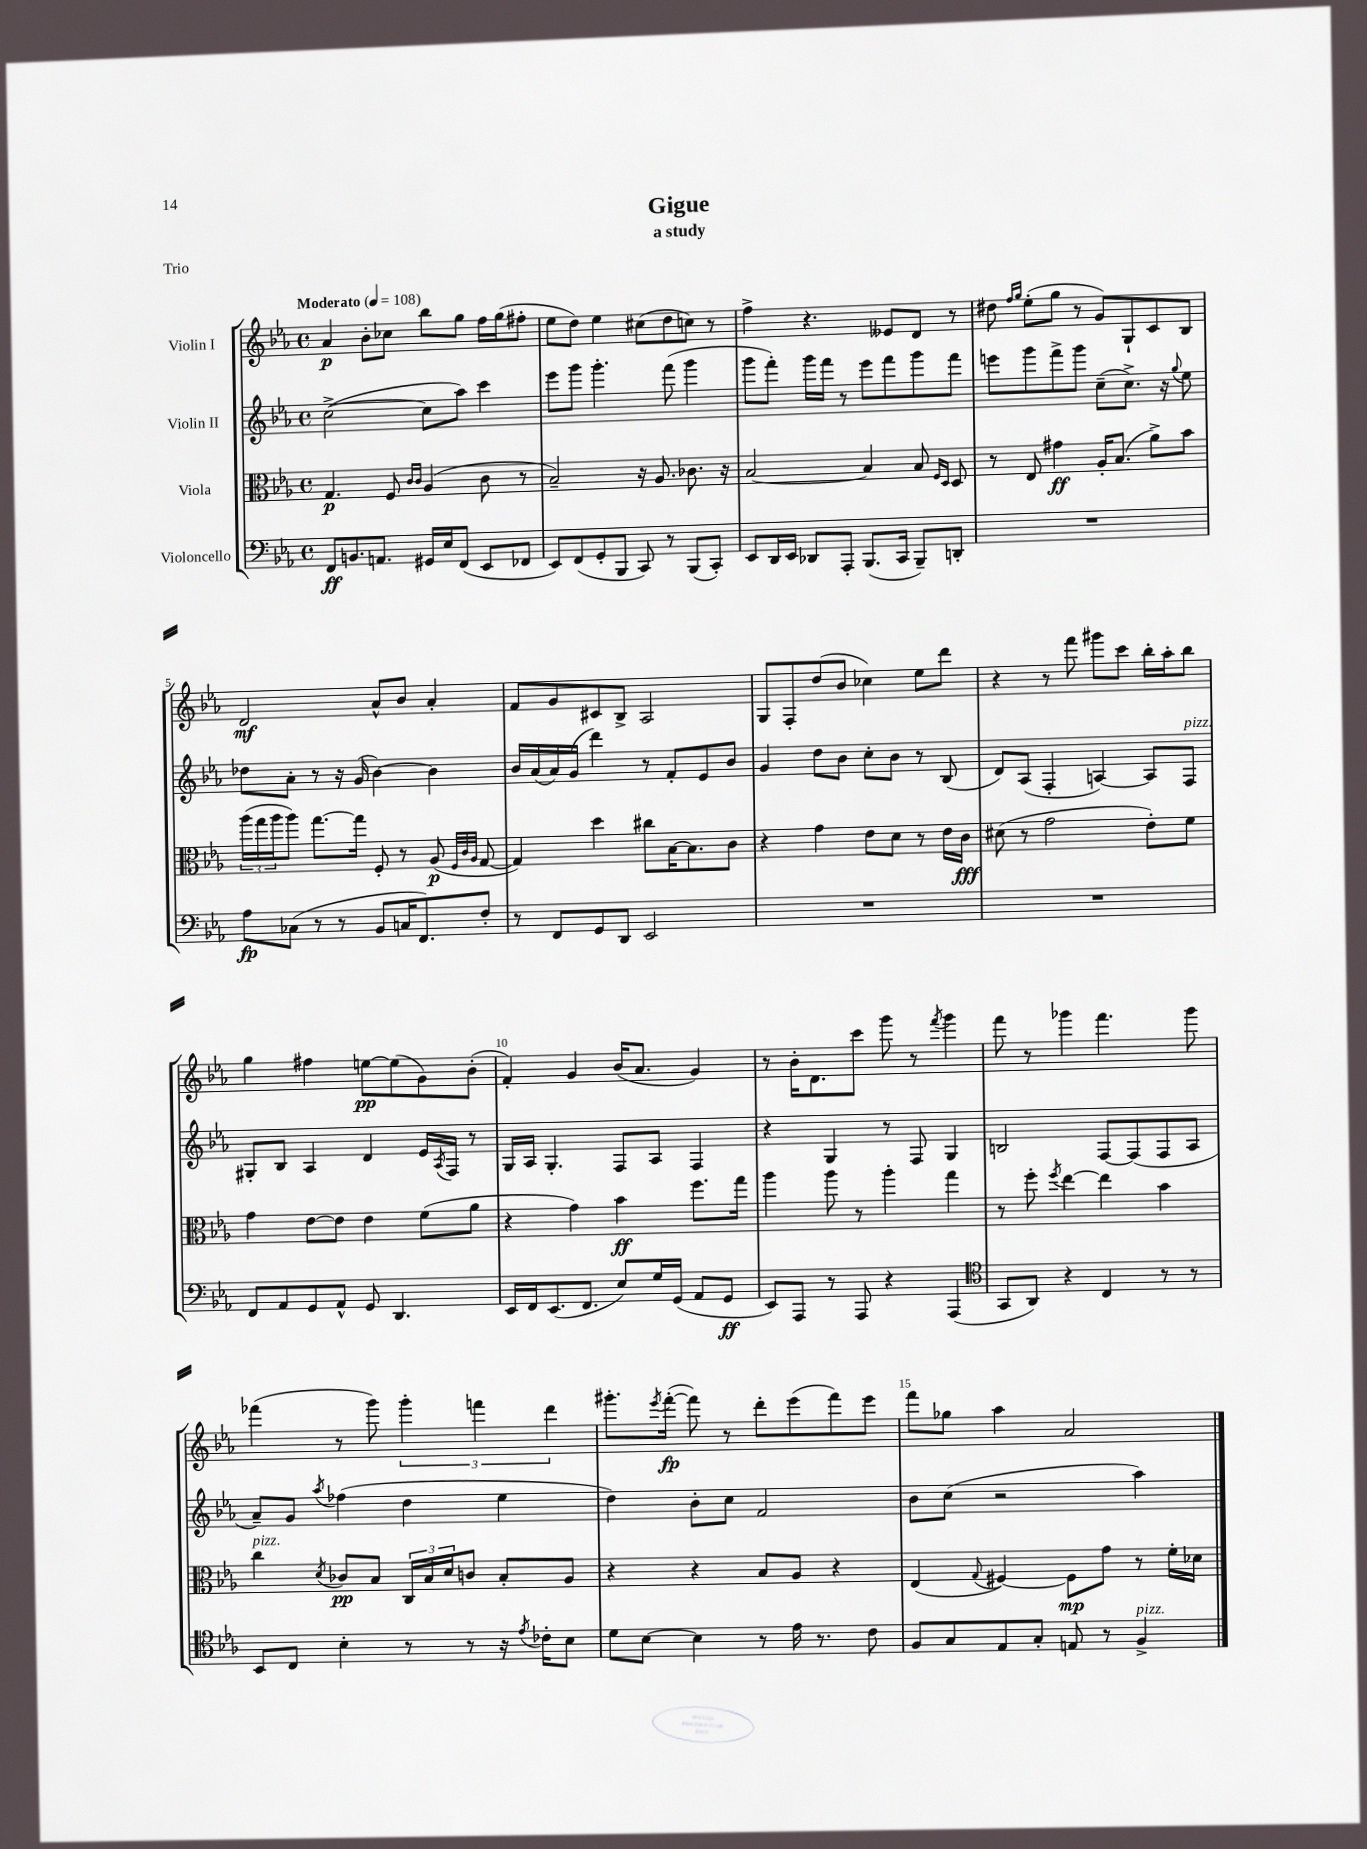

**kern	**dynam	**kern	**dynam	**kern	**kern	**dynam
*part4	*part4	*part3	*part3	*part2	*part1	*part1
*staff4	*staff4	*staff3	*staff3	*staff2	*staff1	*staff1
*I"Violoncello	*	*I"Viola	*	*I"Violin II	*I"Violin I	*
*clefF4	*	*clefC3	*	*clefG2	*clefG2	*
*k[b-e-a-]	*	*k[b-e-a-]	*	*k[b-e-a-]	*k[b-e-a-]	*
*M4/4	*	*M4/4	*	*M4/4	*M4/4	*
*met(c)	*	*met(c)	*	*met(c)	*met(c)	*
*MM108	*	*MM108	*	*MM108	*MM108	*
=1	=1	=1	=1	=1	=1	=1
!	!	!	!	!	!LO:TX:a:B:t=Moderato	!
8FF/L	ff	4.G/	p	([2cc^\	4a-/	p
8.BBn/	.	.	.	.	.	.
.	.	.	.	.	8b-'\L	.
8.AAn/J	.	.	.	.	.	.
.	.	8F/	.	.	8cc-X\J	.
.	.	16qqc/LL	.	.	.	.
.	.	16qqc/JJ	.	.	.	.
16GG#X/LL	.	(4A-/	.	8cc\L]	8bb-\L	.
16E-/J	.	.	.	.	.	.
(8FF/J	.	.	.	8aa-\J)	8gg\J	.
8EE-/L	.	8c\	.	4ccc\	16ff\LL	.
.	.	.	.	.	(16gg\J	.
8FF-X/J	.	8r	.	.	8ff#X'\J	.
=2	=2	=2	=2	=2	=2	=2
8EE-/L)	.	2B-~/)	.	8eee-\L	8ee-\L	.
(8FF/	.	.	.	8ggg\J	8dd\J)	.
8GG'/	.	.	.	4.ggg'\	4ee-\	.
8BBB-/J	.	.	.	.	.	.
8CC/)	.	16r	.	.	(8cc#X\L	.
.	.	8.A-/	.	.	.	.
8r	.	.	.	(8fff\	8dd\	.
(8BBB-/L	.	8.c-X\	.	4ggg\	8ccn\J)	.
8CC'/J)	.	.	.	.	8r	.
.	.	16r	.	.	.	.
=3	=3	=3	=3	=3	=3	=3
8EE-/L	.	[2B-/	.	8ggg\L	4ff^\	.
16DD/L	.	.	.	8fff'\J)	.	.
16EE-/JJ	.	.	.	.	.	.
8DD-X/L	.	.	.	16ggg\LL	4.r	.
.	.	.	.	16fff\JJ	.	.
8AAA-'/J	.	.	.	8r	.	.
(8.BBB-/L	.	4B-/]	.	8eee-\L	.	.
.	.	.	.	8fff\	8e--X/L	.
16CC/Jk	.	.	.	.	.	.
8BBB-~/L)	.	8B-/	.	8ggg\	8d/J	.
.	.	16qqF/LL	.	.	.	.
.	.	16qqD/JJ	.	.	.	.
8DDn'/J	.	8D/	.	8fff\J	8r	.
=4	=4	=4	=4	=4	=4	=4
1r	.	8r	.	8eeen\L	8dd#X\	.
.	.	.	.	.	16qqff/LL	.
.	.	.	.	.	16qqgg/JJ	.
.	.	8E-/	.	8ggg\	(8ee-'\L	.
.	.	4g#X\	ff	8fff^\	8gg\J	.
.	.	.	.	8ggg\J	8r	.
.	.	16A-'/KL	.	(8cc~\L	8g/L)	.
.	.	(8.B-/J	.	.	.	.
.	.	.	.	8.cc^\J)	8G`/	.
.	.	8a-^\L)	.	.	8c/	.
.	.	.	.	16r	.	.
.	.	.	.	8qqgg/	.	.
.	.	8b-\J	.	8ee-\	8B-/J	.
!!LO:LB:g=z
=5	=5	=5	=5	=5	=5	=5
8A-\L	fp	(24aa-\LL	.	8dd-X\L	2d/	mf
.	.	24gg\	.	.	.	.
.	.	24aa-\J	.	.	.	.
(8C-X\J	.	8aa-\J)	.	8a-'\J	.	.
8r	.	[8.gg\L	.	8r	.	.
8r	.	.	.	16r	.	.
.	.	16gg\Jk]	.	(16g/	.	.
8BB-/L	.	8F'/	.	[4b-\)	8a-^^/L	.
16Cn/K	.	8r	.	.	8b-/J	.
8.FF/)	.	.	.	.	.	.
.	.	(8A-/	p	4b-\]	4a-'/	.
.	.	32qqF/LLL	.	.	.	.
.	.	32qqc/	.	.	.	.
.	.	32qqA-/JJJ	.	.	.	.
8F'/J	.	[8G/	.	.	.	.
=6	=6	=6	=6	=6	=6	=6
8r	.	4G/])	.	16b-/LL	8f/L	.
.	.	.	.	(16a-/	.	.
8FF/L	.	.	.	16a-/)	8g/	.
.	.	.	.	(16g/JJ	.	.
8GG/	.	4dd\	.	4ddd\)	8c#X/	.
8DD/J	.	.	.	.	8B-^/J	.
2EE-/	.	8cc#X\L	.	8r	2A-/	.
.	.	[16B-\K	.	8f'/L	.	.
.	.	8.B-\]	.	.	.	.
.	.	.	.	8e-/	.	.
.	.	8c\J	.	8b-/J	.	.
=7	=7	=7	=7	=7	=7	=7
1r	.	4r	.	4g/	8G/L	.
.	.	.	.	.	8F'/	.
.	.	4g\	.	8dd\L	(8dd/	.
.	.	.	.	8b-\J	8b-/J	.
.	.	8e-\L	.	8cc'\L	4cc-X\)	.
.	.	8d\J	.	8b-\J	.	.
.	.	8r	.	8r	8ee-\L	.
.	.	16e-\LL	.	(8B-/	8ddd\J	.
.	.	16c\JJ	fff	.	.	.
=8	=8	=8	=8	=8	=8	=8
1r	.	(8d#X\	.	8d/L)	4r	.
.	.	8r	.	(8A-/J	.	.
.	.	2g\	.	4F'/	8r	.
.	.	.	.	.	8fff\	.
.	.	.	.	[4An/)	8ggg#X\L	.
.	.	.	.	.	8ccc\J	.
.	.	8e-'\L)	.	8A/L]	16bb-'\LL	.
.	.	.	.	.	16aa-'\J	.
!	!	!	!	!LO:TX:a:i:t=pizz.	!	!
.	.	8f\J	.	8F/J	8bb-\J	.
!!LO:LB:g=z
=9	=9	=9	=9	=9	=9	=9
8FF/L	.	4g\	.	8G#X'/L	4gg\	.
8AA-/	.	.	.	8B-/J	.	.
8GG/	.	[8e-\L	.	4A-/	4ff#X\	.
8AA-^^/J	.	8e-\J]	.	.	.	.
8GG/	.	4e-\	.	4d/	[8een\L	pp
4.DD/	.	.	.	.	(8ee\]	.
.	.	(8f\L	.	16e-/LL	8g\)	.
.	.	.	.	8qA-/	.	.
.	.	.	.	16F/JJ	.	.
.	.	8a-\J	.	8r	(8b-'\J	.
=10	=10	=10	=10	=10	=10	=10
16EE-/LL	.	4r	.	16G/LL	4f'/)	.
16FF/J	.	.	.	16A-/JJ	.	.
(8.EE-/	.	.	.	4.G'/	.	.
.	.	4g\)	.	.	4g/	.
8.FF/J	.	.	.	.	.	.
8E-/L)	.	4b-\	ff	8F/L	(16b-/KL	.
.	.	.	.	.	8.a-/J	.
16G/L	.	.	.	8A-/J	.	.
(16GG/JJ	.	.	.	.	.	.
8AA-/L	.	8.ff\L	.	4F/	4g/)	.
8GG/J	ff	.	.	.	.	.
.	.	16gg\Jk	.	.	.	.
=11	=11	=11	=11	=11	=11	=11
8EE-/L)	.	4aa-\	.	4r	8r	.
8AAA-/J	.	.	.	.	16b-'\KL	.
.	.	.	.	.	8.d\	.
8r	.	8aa-\	.	4G/	.	.
8AAA-/	.	8r	.	.	8ccc\J	.
4r	.	4aa-'\	.	8r	8ggg\	.
.	.	.	.	8F/	8r	.
.	.	.	.	.	8qfff/	.
(4AAA-/	.	4gg\	.	4G/	4ggg\	.
=12	=12	=12	=12	=12	=12	=12
*clefC4	*	*	*	*	*	*
8GG/L	.	8r	.	2Bn/	8fff\	.
8AA-/J)	.	8ff'\	.	.	8r	.
.	.	8qff/	.	.	.	.
4r	.	[4ee-\	.	.	4ggg-X\	.
4C/	.	4ee-\]	.	[8F/L	4.fff\	.
.	.	.	.	(8F/]	.	.
8r	.	4b-\	.	8F/	.	.
8r	.	.	.	8A-/J	8ggg-\	.
!!LO:LB:g=z
=13	=13	=13	=13	=13	=13	=13
!	!	!LO:TX:a:i:t=pizz.	!	!	!	!
8BB-/L	.	4cc\	.	8a-~/L)	(4fff-X\	.
8C/J	.	.	.	8g/J	.	.
.	.	8qd/	.	8qaa-/	.	.
4B-'\	.	8c-X/L	pp	(4ff-X\	8r	.
.	.	8B-/J	.	.	8ggg\)	.
8r	.	24C/LL	.	4dd\	6ggg'\	.
.	.	24B-/	.	.	.	.
.	.	24d/J	.	.	.	.
8r	.	8cn/J	.	.	.	.
.	.	.	.	.	6fffn\	.
16r	.	8B-'/L	.	4ee-\	.	.
8qe-/	.	.	.	.	.	.
16c-X'\KL	.	.	.	.	.	.
.	.	.	.	.	6ddd\	.
8B-\J	.	8A-/J	.	.	.	.
=14	=14	=14	=14	=14	=14	=14
8d\L	.	4r	.	4dd\)	8.ggg#X'\L	.
[8B-\J	.	.	.	.	.	.
.	.	.	.	.	8qeee-/	.
.	.	.	.	.	([16fff'\Jk	fp
4B-\]	.	4r	.	8b-'\L	8fff\])	.
.	.	.	.	8cc\J	8r	.
8r	.	8B-/L	.	2f/	8ddd'\L	.
16e-\	.	8A-/J	.	.	(8eee-\	.
8.r	.	.	.	.	.	.
.	.	4r	.	.	8fff\)	.
8c\	.	.	.	.	8eee-\J	.
=15	=15	=15	=15	=15	=15	=15
8F/L	.	(4E-/	.	8b-\L	8fff\L	.
8G/	.	.	.	(8cc\J	8gg-X\J	.
.	.	8qqG/	.	.	.	.
8E-/	.	[4F#X/)	.	2r	4aa-\	.
8G'/J	.	.	.	.	.	.
8En/	.	8F#\L]	mp	.	2a-/	.
8r	.	8g\J	.	.	.	.
!LO:TX:a:i:t=pizz.	!	!	!	!	!	!
4F^/	.	8r	.	4aa-\)	.	.
.	.	16f'\LL	.	.	.	.
.	.	16d-X\JJ	.	.	.	.
==	==	==	==	==	==	==
*-	*-	*-	*-	*-	*-	*-
